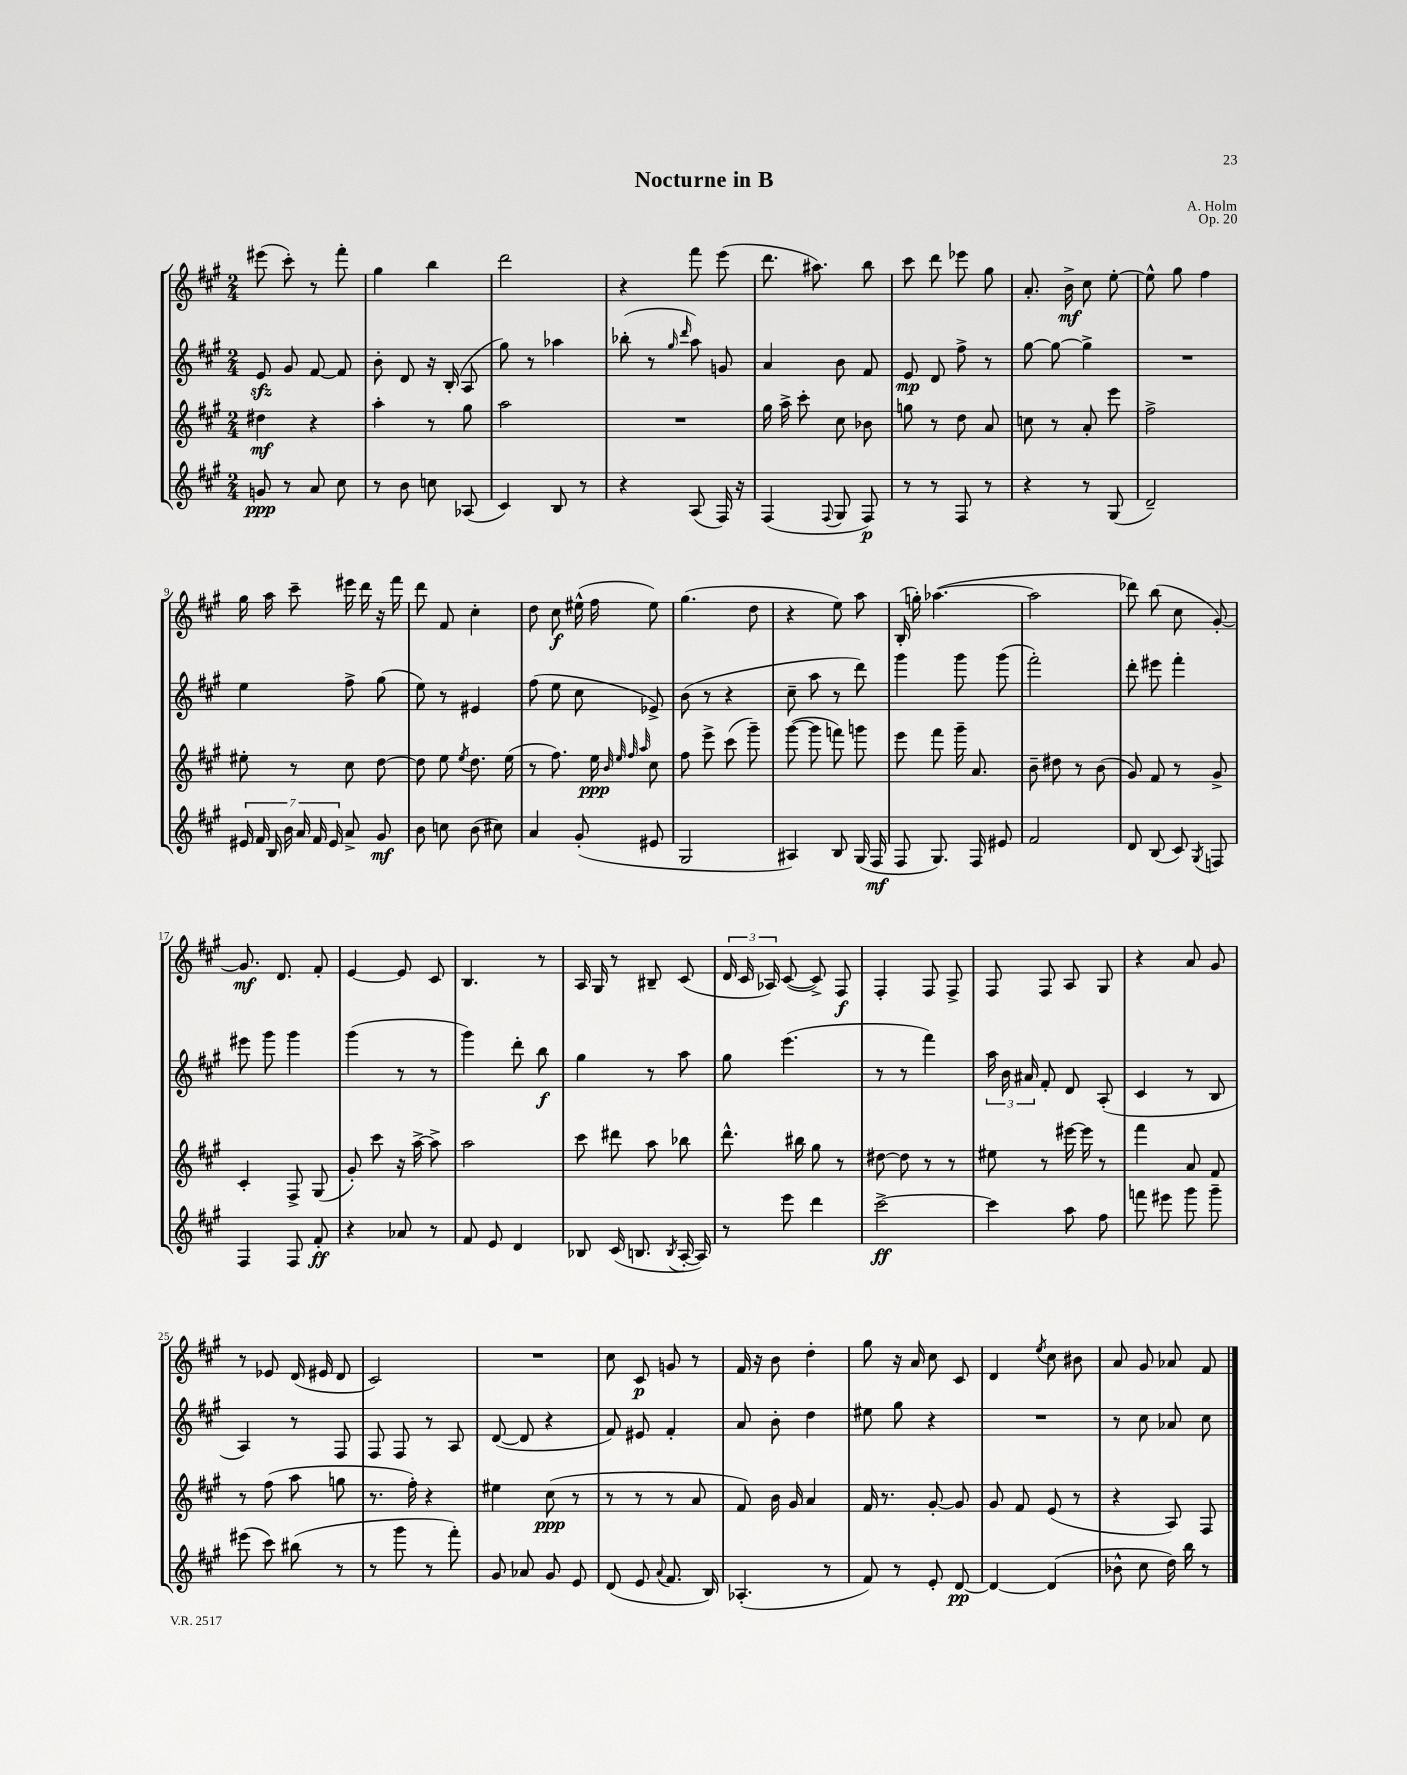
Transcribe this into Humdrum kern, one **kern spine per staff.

**kern	**kern	**kern	**kern
*staff4	*staff3	*staff2	*staff1
*clefG2	*clefG2	*clefG2	*clefG2
*k[f#c#g#]	*k[f#c#g#]	*k[f#c#g#]	*k[f#c#g#]
*M2/4	*M2/4	*M2/4	*M2/4
8g	4dd#	8e	(8eee#
8r	.	8g#	8ccc#')
8a	4r	[8f#	8r
8cc#	.	8f#]	8fff#'
=	=	=	=
8r	4aa'	8b'	4gg#
8b	.	8d	.
8cc	8r	16r	4bb
.	.	(16B'	.
(8A-	8gg#	8A	.
=	=	=	=
4c#)	2aa	8gg#)	2ddd
.	.	8r	.
8B	.	4aa-	.
8r	.	.	.
=	=	=	=
4r	2r	(8bb-'	4r
.	.	8r	.
.	.	16qqgg#	.
.	.	16qqddd	.
(8A	.	8aa)	8fff#
16F#)	.	8g	(8eee
16r	.	.	.
=	=	=	=
(4F#	16gg#	4a	8.ddd
.	16aa^	.	.
.	8ccc#'	.	.
.	.	.	8.aa#)
8qqF#	.	.	.
8G#	8cc#	8b	.
8F#)	8b-	8f#	8bb
=	=	=	=
8r	8gg	8e	8ccc#
8r	8r	8d	8ddd
8F#	8dd	8ff#^	8eee-
8r	8a	8r	8gg#
=	=	=	=
4r	8cc	[8gg#	8.a'
.	8r	8gg#_	.
.	.	.	16b^
8r	8a'	4gg#^]	8cc#
(8G#	8eee	.	[8ee'
=	=	=	=
2d~)	2ff#^	2r	8ee^^]
.	.	.	8gg#
.	.	.	4ff#
=	=	=	=
28e#	8ee#'	4ee	16gg#
28f#	.	.	.
.	.	.	16aa
28B	.	.	.
28b	.	.	.
.	8r	.	8ccc#~
28a	.	.	.
28f#	.	.	.
28e#	.	.	.
8a^	8cc#	8ff#^	16eee#
.	.	.	16ddd
8g#	[8dd	(8gg#	16r
.	.	.	16fff#
=	=	=	=
8b	8dd]	8ee)	8ddd
8cc	8ee	8r	8f#
.	8qee	.	.
(8b	8.dd	4e#	4cc#'
8cc#)	.	.	.
.	(16ee	.	.
=	=	=	=
4a	8r	(8ff#	8dd
.	8.ff#)	8ee	8cc#
(8g#'	.	8cc#	(16ee#^^
.	16ee	.	16ff#
.	32qqb	.	.
.	32qqee	.	.
.	32qqff#	.	.
.	32qqaa	.	.
8e#	8cc#	8e-^)	8ee#)
=	=	=	=
2G#	8ff#	(8b	(4.gg#
.	8eee^	8r	.
.	(8ccc#	4r	.
.	8ggg#~)	.	8dd
=	=	=	=
4A#)	([8ggg#	8cc#~	4r
.	8ggg#]	8aa	.
8B	8fff)	8r	8ee)
(16G#	8ggg	8ddd)	8aa
16F#	.	.	.
=	=	=	=
8F#	8eee	4ggg#	(16B'
.	.	.	16gg')
8.G#)	8fff#	.	([4.aa-
.	16ggg#~	8ggg#	.
16F#	8.a	.	.
8e#	.	(8ggg#	.
=	=	=	=
2f#	8b~	2fff#')	2aa-]
.	8dd#	.	.
.	8r	.	.
.	(8b	.	.
=	=	=	=
8d	8g#)	8ddd'	8ddd-)
(8B	8f#	8eee#	(8bb
8c#)	8r	4fff#'	8cc#
8qG#	.	.	.
8F	8g#^	.	[8g#')
=	=	=	=
4F#	4c#'	8eee#	8.g#]
.	.	8ggg#	.
.	.	.	8.d
8F#	8F#^	4ggg#	.
8f#'	(8G#	.	8f#'
=	=	=	=
4r	8g#')	(4ggg#	[4e
.	8ccc#	.	.
8a-	16r	8r	8e]
.	[16aa^	.	.
8r	8aa^]	8r	8c#
=	=	=	=
8f#	2aa	4ggg#)	4.B
8e	.	.	.
4d	.	8ddd'	.
.	.	8bb	8r
=	=	=	=
8B-	8ccc#	4gg#	16A
.	.	.	16G#
(16c#	8ddd#	.	8r
8.B	.	.	.
.	8aa	8r	8B#~
8qB	.	.	.
[16A'	8bb-	8aa	(8c#
16A])	.	.	.
=	=	=	=
8r	8.ddd^^	8gg#	24d
.	.	.	24c#
.	.	.	24A-)
8eee	.	(4.eee	([8c#
.	16bb#	.	.
4ddd	8gg#	.	8c#^])
.	8r	.	8F#
=	=	=	=
[2ccc#^	[8dd#	8r	4F#'
.	8dd#]	8r	.
.	8r	4fff#)	8F#
.	8r	.	8F#^
=	=	=	=
4ccc#]	8ee#	24aa	8F#
.	.	24b	.
.	.	24a#	.
.	8r	8f#'	8F#
8aa	[16eee#	8d	8A
.	16eee#]	.	.
8ff#	8r	(8A'	8G#
=	=	=	=
8fff	4fff#	4c#	4r
8eee#	.	.	.
8ggg#	8a	8r	8a
8ggg#~	8f#	8B	8g#
=	=	=	=
(8eee#	8r	4A)	8r
8ccc#)	(8ff#	.	8e-
(8bb#	8aa	8r	(16d
.	.	.	16e#
8r	8gg	8F#	8d
=	=	=	=
8r	8.r	8F#	2c#)
8ggg#	.	8F#	.
.	16ff#')	.	.
8r	4r	8r	.
8fff#')	.	8A	.
=	=	=	=
8g#	4ee#	([8d	2r
8a-	.	8d]	.
8g#	(8cc#	4r	.
8e	8r	.	.
=	=	=	=
(8d	8r	8f#)	8cc#
8e	8r	8e#	8c#
8qqa	.	.	.
8.f#	8r	4f#'	8g
.	8a	.	8r
16B)	.	.	.
=	=	=	=
(4.A-'	8f#)	8a	16f#
.	.	.	16r
.	16b	8b'	8b
.	16g#	.	.
.	4a	4dd	4dd'
8r	.	.	.
=	=	=	=
8f#)	16f#	8ee#	8gg#
.	8.r	.	.
8r	.	8gg#	16r
.	.	.	16a
8e'	[8g#'	4r	8cc#
[8d	8g#]	.	8c#
=	=	=	=
4d_	8g#	2r	4d
.	8f#	.	.
.	.	.	8qee
(4d]	(8e	.	8cc#
.	8r	.	8b#
=	=	=	=
8b-^^	4r	8r	8a
8cc#	.	8cc#	8g#
16dd)	8A)	8a-	8a-
16bb	.	.	.
8r	8F#	8cc#	8f#
==	==	==	==
*-	*-	*-	*-
